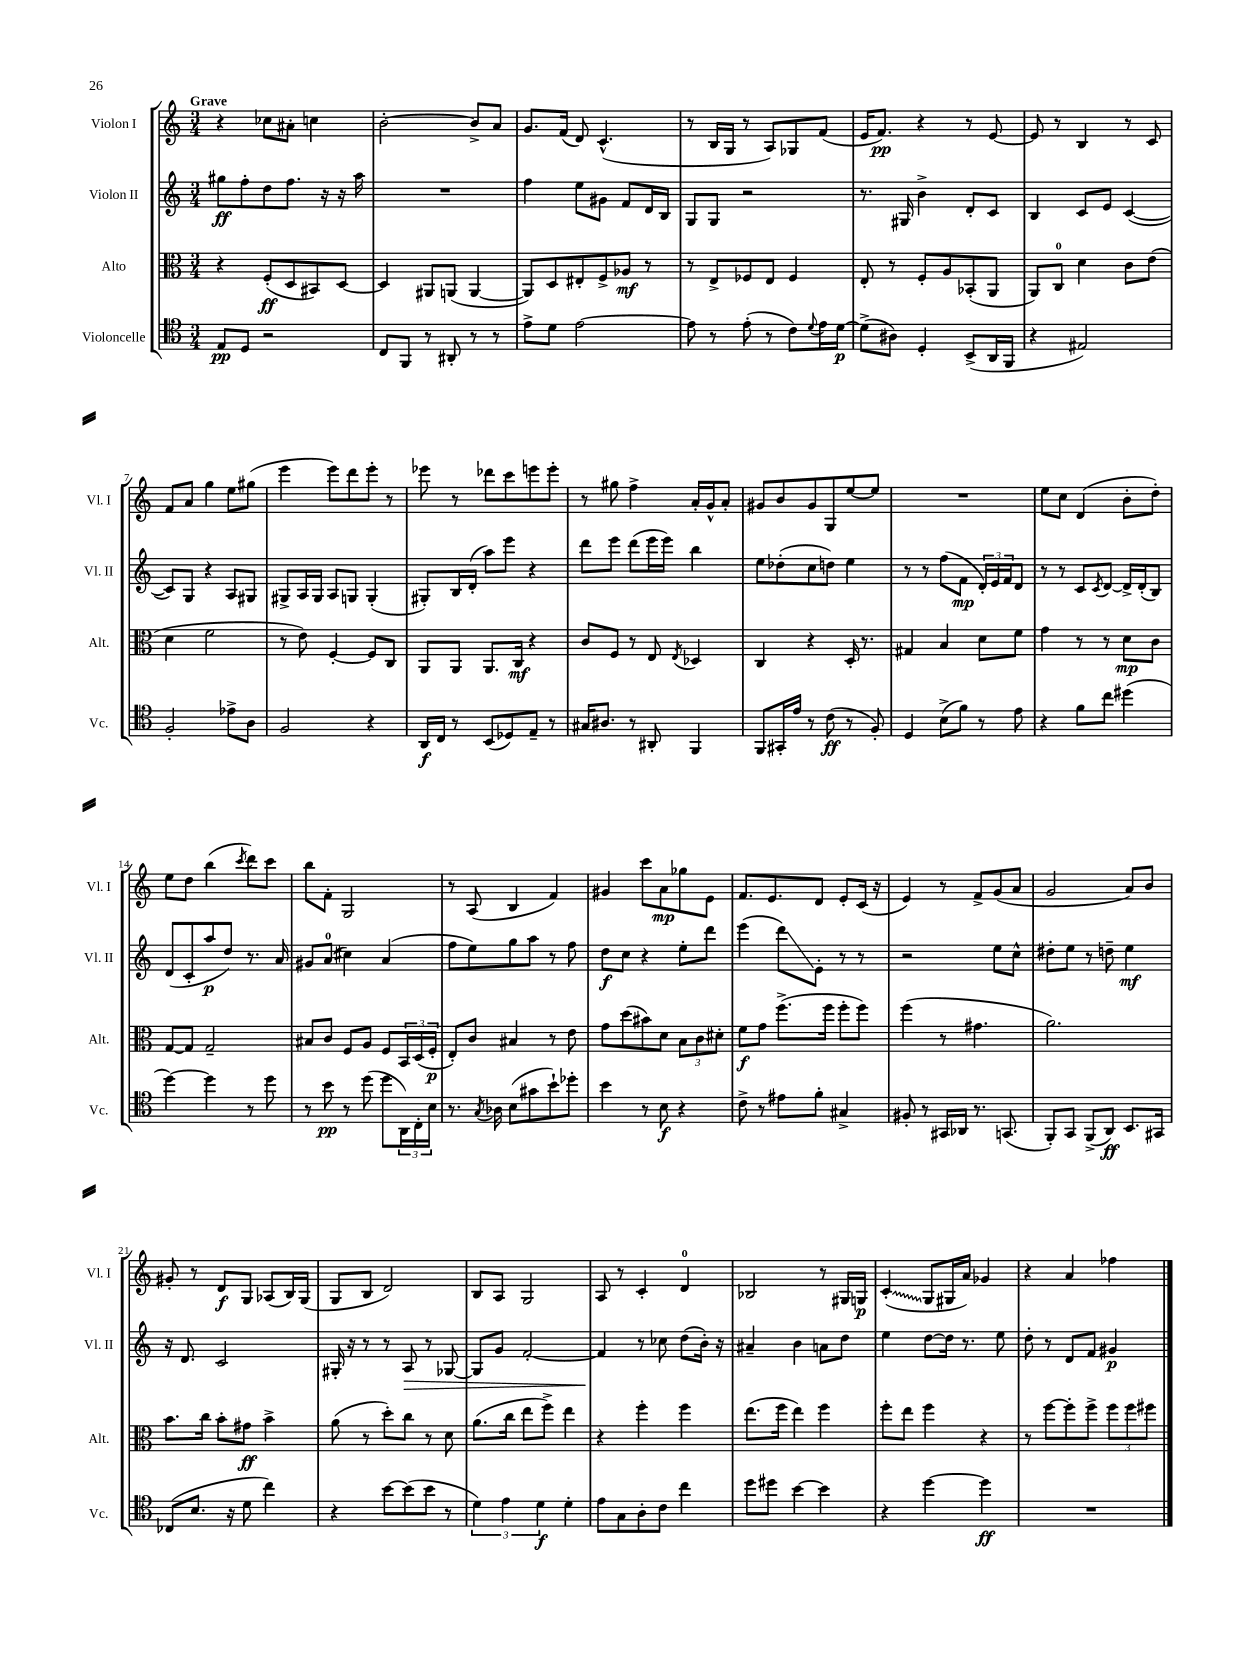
<<
\new StaffGroup <<
\new Staff = "s0" \with { instrumentName = "Violon I" shortInstrumentName = "Vl. I" } {
    \clef treble \key c \major \numericTimeSignature \time 3/4 \tempo "Grave"
    r4 ces''8 ais'8-. c''4 |
    b'2~-. b'8-> a'8 |
    g'8. f'16( d'8) c'4.-^( |
    r8 b16 g16 r8 a8) ges8 f'8( |
    e'16 f'8.\pp) r4 r8 e'8~ |
    e'8 r8 b4 r8 c'8 |
    f'8 a'8 g''4 e''8 gis''8( |
    e'''4 e'''8) d'''8 e'''8-. r8 |
    ees'''8 r8 des'''8 c'''8 e'''8 e'''8-. |
    r8 gis''8 f''4-> a'16-. g'16-^ a'8-. |
    gis'8 b'8 gis'8 g8 e''8~ e''8 |
    R2. |
    e''8 c''8 d'4( b'8-. d''8-.) |
    e''8 d''8 b''4( \acciaccatura { c'''8 } d'''8) c'''8 |
    b''8 f'8-. g2 |
    r8 a8( b4 f'4) |
    gis'4 c'''8 a'8\mp ges''8 e'8 |
    f'8. e'8. d'8 e'8-. c'16( r16 |
    e'4) r8 f'8-> g'8( a'8 |
    g'2 a'8) b'8 |
    gis'8-. r8 d'8\f g8 aes8( b16) g16( |
    g8 b8 d'2) |
    b8 a8 g2 |
    a8 r8 c'4-. d'4-0 |
    bes2 r8 gis16 g16\p |
    \once \override Glissando.style = #'zigzag c'4-.\glissando( g8 gis16 a'16) ges'4 |
    r4 a'4 fes''4 \bar "|." |
}
\new Staff = "s1" \with { instrumentName = "Violon II" shortInstrumentName = "Vl. II" } {
    \clef treble \key c \major \numericTimeSignature \time 3/4
    gis''8\ff f''8-. d''8 f''8. r16 r16 a''16 |
    R2. |
    f''4 e''8 gis'8 f'8 d'16 b16 |
    g8 g8 r2 |
    r8. gis16 b'4-> d'8-. c'8 |
    b4 c'8 e'8 c'4~( |
    c'8) g8 r4 a8 gis8 |
    gis8-> a16 gis16 a8 g8 g4-.( |
    gis8-.) b16 d'16-.( a''8) e'''8 r4 |
    d'''8 e'''8 d'''8( e'''16 e'''16) b''4 |
    e''8 des''8-.( c''8 d''8) e''4 |
    r8 r8 f''8( f'8\mp \tuplet 3/2 { d'16-.) e'16 f'16 } d'8 |
    r8 r8 c'8 \acciaccatura { c'8 } d'8~ d'16-> d'16-.( b8) |
    d'8( c'8-. a''8\p d''8) r8. a'16 |
    gis'8 a'8-0( cis''4) a'4( |
    f''8 e''8) g''8 a''8 r8 f''8 |
    d''8\f c''8 r4 e''8-. d'''8 |
    e'''4( d'''8\glissando) e'8-. r8 r8 |
    r2 e''8 c''8-^ |
    dis''8-. e''8 r8 d''8-- e''4\mf |
    r16 d'8. c'2 |
    gis16-. r16 r8 r8 a8\> r8 ges8~ |
    ges8 g'8 f'2~-. |
    f'4\! r8 ces''8 d''8( b'16-.) r16 |
    ais'4-- b'4 a'8 d''8 |
    e''4 d''8~ d''16 r8. e''8 |
    d''8-. r8 d'8 f'8 gis'4\p \bar "|." |
}
\new Staff = "s2" \with { instrumentName = "Alto" shortInstrumentName = "Alt." } {
    \clef alto \key c \major \numericTimeSignature \time 3/4
    r4 f8-.\ff( d8 bis,8) d8~ |
    d4 ais,8 a,8( a,4~ |
    a,8) d8 eis8-. f8-> aes8\mf r8 |
    r8 e8-> fes8 e8 fes4 |
    e8-. r8 f8-. a8 bes,8-.( a,8 |
    a,8) c8-0 d'4 c'8 e'8( |
    d'4 f'2 |
    r8 e'8) f4~-. f8 c8 |
    a,8 a,8 a,8. c16\mf r4 |
    c'8 f8 r8 e8 \acciaccatura { e8 } des4 |
    c4 r4 d16-. r8. |
    gis4 b4 d'8 f'8 |
    g'4 r8 r8 d'8\mp c'8 |
    g8~ g8 g2-- |
    bis8 c'8 f8 a8 f8 \tuplet 3/2 { b,16 d16( f16-.\p } |
    e8-.) c'8 bis4 r8 e'8 |
    g'8 d''8( bis'8) d'8 \tuplet 3/2 { b8 c'8 dis'8-. } |
    f'8\f g'8 f''8.->( f''16 f''8-. f''8) |
    f''4( r8 gis'4. |
    a'2.) |
    b'8. c''16 b'8-. gis'8\ff b'4-> |
    a'8( r8 d''8-.) c''8 r8 d'8 |
    a'8.( c''16 e''8 f''8->) e''4 |
    r4 f''4-. f''4 |
    e''8.( f''16 e''4) f''4 |
    f''8-. e''8 f''4 r4 |
    r8 f''8~ f''8-. f''8-> \tuplet 3/2 { f''8 f''8 fis''8 } \bar "|." |
}
\new Staff = "s3" \with { instrumentName = "Violoncelle" shortInstrumentName = "Vc." } {
    \clef tenor \key c \major \numericTimeSignature \time 3/4
    e8\pp d8 r2 |
    c8 f,8 r8 ais,8-. r8 r8 |
    e'8-> d'8 e'2~ |
    e'8 r8 e'8-.( r8 c'8) \appoggiatura { d'8 } e'16 d'16~\p |
    d'8->( ais8) d4-. b,8->( a,16 f,16 |
    r4 eis2) |
    f2-. ees'8-> a8 |
    f2 r4 |
    a,16\f c16 r8 b,8( des8) e8-- r8 |
    gis16 ais8. r8 ais,8-. f,4 |
    f,8 gis,16-. e'16 r8 c'8\ff( r8 f8-.) |
    d4 b8->( f'8) r8 e'8 |
    r4 f'8 c''8 dis''4( |
    d''4~) d''4 r8 d''8 |
    r8 b'8\pp r8 d''8( d''8 \tuplet 3/2 { a,16) c16-. b16 } |
    r8. \acciaccatura { g8 } aes16 b8( gis'8 b'8-!) des''8-. |
    b'4 r8 b8\f r4 |
    c'8-> r8 eis'8 f'8-. gis4-> |
    fis8-. r8 gis,16 aes,16 r8. g,8.( |
    f,8-.) g,8 f,8->( a,8\ff) b,8. gis,16 |
    ces8( b8. r16 d'8 c''4) |
    r4 b'8~ b'8( b'8 r8 |
    \tuplet 3/2 { d'4) e'4 d'4\f } d'4-. |
    e'8 g8 a8-. c'8 c''4 |
    d''8 dis''8 b'4~ b'4 |
    r4 d''4~ d''4\ff |
    R2. \bar "|." |
}
>>
>>
